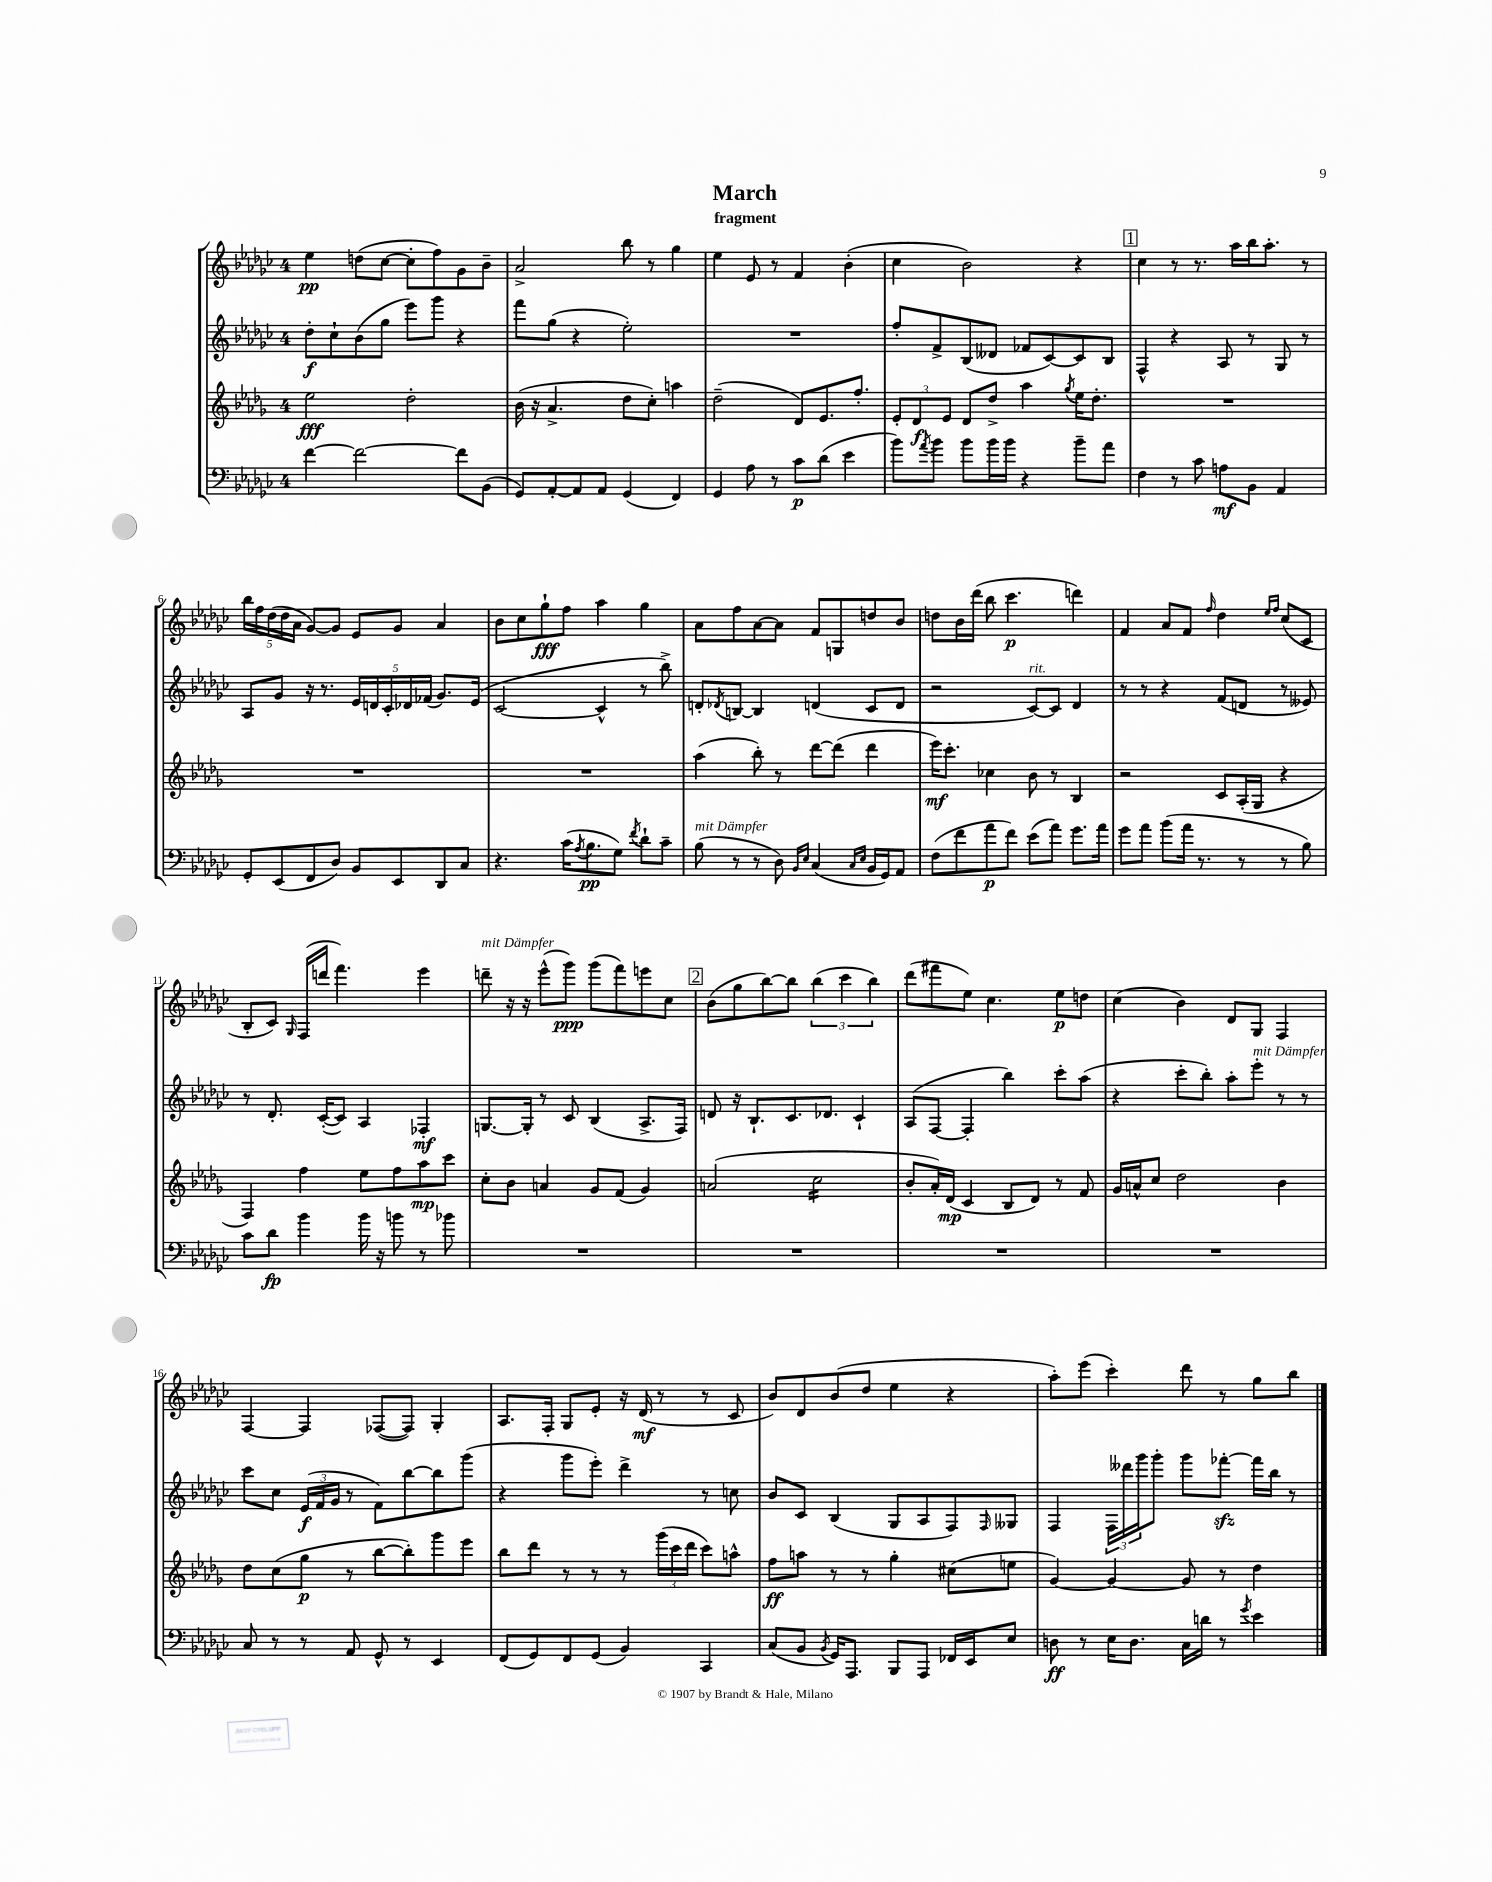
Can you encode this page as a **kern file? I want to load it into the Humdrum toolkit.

**kern	**kern	**kern	**kern
*staff4	*staff3	*staff2	*staff1
*clefF4	*clefG2	*clefG2	*clefG2
*k[b-e-a-d-g-c-]	*k[b-e-a-d-g-]	*k[b-e-a-d-g-c-]	*k[b-e-a-d-g-c-]
*M4/4	*M4/4	*M4/4	*M4/4
[4f	2ee-	8dd-'	4ee-
.	.	8cc-`	.
2f_	.	(8b-	(8dd
.	.	8gg-	[8cc-
.	2dd-'	8eee-)	8cc-']
.	.	8ggg-	8ff)
8f]	.	4r	8g-
(8BB-	.	.	8b-~
=	=	=	=
8GG-)	(16b-	8fff	2a-^
.	16r	.	.
[8AA-'	4.a-^	(8gg-	.
8AA-]	.	4r	.
8AA-	.	.	.
(4GG-	8dd-	2ee-')	8bb-
.	8cc')	.	8r
4FF)	4aa	.	4gg-
=	=	=	=
4GG-	(2dd-~	1r	4ee-
8A-	.	.	8e-
8r	.	.	8r
8c-	8d-)	.	4f
(8d-	8.e-	.	.
4e-	.	.	(4b-'
.	8.ff'	.	.
=	=	=	=
8b-)	12e-'	8ff'	4cc-
.	12d-	.	.
8qa-	.	.	.
8b-	.	8f^	.
.	12e-	.	.
8b-	8d-	(8B-	2b-)
16b-	8dd-^	8d--	.
16b-	.	.	.
4r	4aa-	8f-	.
.	.	[8c-)	.
.	8qgg-	.	.
8b-~	16ee-	8c-]	4r
.	8.dd-'	.	.
8a-	.	8B-	.
=	=	=	=
4F	1r	4F^^	4cc-
8r	.	4r	8r
8c-	.	.	8.r
8A	.	8A-	.
.	.	.	16aa-
8BB-	.	8r	16bb-
.	.	.	8.aa-'
4AA-	.	8G-	.
.	.	8r	8r
=	=	=	=
8GG-'	1r	8A-	20bb-
.	.	.	20ff
.	.	.	(20dd-
(8EE-	.	8g-	.
.	.	.	20dd-
.	.	.	20a-
8FF	.	16r	[8g-)
.	.	8.r	.
8D-)	.	.	8g-]
8BB-	.	20e-	8e-
.	.	20d	.
.	.	20c-'	.
8EE-	.	.	8g-
.	.	20d-	.
.	.	(20f-	.
8DD-	.	8.g-)	4a-
8C-	.	.	.
.	.	(16e-	.
=	=	=	=
4.r	1r	[2c-	8b-
.	.	.	8cc-
.	.	.	8gg-`
(16c-	.	.	8ff
8qA-	.	.	.
8.B-	.	.	.
.	.	4c-^^]	4aa-
8G-)	.	.	.
8qf	.	.	.
8d-`	.	8r	4gg-
8c-~	.	8bb-^)	.
=	=	=	=
(8B-	(4aa-	8d'	8a-
.	.	8qd-	.
8r	.	[8B	8ff
8r	8bb-')	4B]	[8a-
8D-)	8r	.	8a-]
16qqBB-	.	.	.
16qqE-	.	.	.
(4C-	[8ddd-	(4d	8f
.	(8ddd-]	.	8G
16qqC-	.	.	.
16qqE-	.	.	.
16BB-	4ddd-	8c-	8dd
16GG-)	.	.	.
8AA-	.	8d	8b-
=	=	=	=
(8F	16eee-)	2r	8dd
.	8.ccc'	.	.
8f	.	.	16b-
.	.	.	(16ddd-
8a-	4cc-	.	8bb-
8f)	.	.	4.ccc-
(8e-	8b-	[8c-)	.
8a-)	8r	8c-]	.
8.g-	4B-	4d-	4ddd)
16a-	.	.	.
=	=	=	=
8g-	2r	8r	4f
8a-	.	8r	.
(8b-	.	4r	8a-
16a-	.	.	8f
8.r	.	.	.
.	.	.	16qqff
.	8c	(8f	4dd-
8r	(16A-'	8d	.
.	16G-	.	.
.	.	.	16qqee-
.	.	.	16qqff
8r	4r	8r	(8cc-
8B-)	.	8e--)	8c-
=	=	=	=
8c-	4F)	8r	8B-'
8d-	.	8.d-'	8c-)
.	.	.	16qqG-
4b-	4ff	.	(16F
.	.	([16c-'	16ddd
.	.	8c-])	4.fff)
16b-	8ee-	4A-	.
16r	.	.	.
8b	8ff	.	.
8r	8aa-	4F-'	4eee-
8b-	8ccc	.	.
=	=	=	=
1r	8cc'	[8.G	8ddd~
.	8b-	.	16r
.	.	16G']	16r
.	4a	8r	(8eee-^^
.	.	8c-	8ggg-)
.	8g-	(4B-	(8ggg-
.	(8f	.	8fff)
.	4g-)	8.A-^	8eee
.	.	.	8cc-
.	.	16F)	.
=	=	=	=
1r	(2a	8d	(8b-
.	.	16r	8gg-
.	.	8.B-`	.
.	.	.	[8bb-)
.	.	8.c-	8bb-]
.	2cc	.	(6bb-
.	.	8.d-	.
.	.	.	6ccc-
.	.	4c-`	.
.	.	.	6bb-)
=	=	=	=
1r	8b-'	(8A-	(8ddd-
.	16a-')	[8F	8fff#
.	(16d-	.	.
.	4c	4F']	8ee-)
.	.	.	4.cc-
.	8B-	4bb-)	.
.	8d-)	.	.
.	8r	8ccc-'	8ee-
.	8f	(8aa-	8dd
=	=	=	=
1r	16g-	4r	(4cc-
.	16a^^	.	.
.	8cc	.	.
.	2dd-	8ccc-'	4b-)
.	.	8bb-')	.
.	.	8aa-'	8d-
.	.	8eee-'	8G-
.	4b-	8r	4F
.	.	8r	.
=	=	=	=
8C-	8dd-	8ccc-	[4F
8r	(8cc	8cc-	.
8r	8gg-	(24e-	4F]
.	.	24f	.
.	.	24g-	.
8AA-	8r	8r	.
8GG-^^	[8bb-	8f)	([8F-
8r	8bb-'])	[8bb-	8F-])
4EE-	8ggg-	8bb-]	4G-'
.	8eee-	(8ggg-	.
=	=	=	=
(8FF	8bb-	4r	8.A-
8GG-)	8ddd-	.	.
.	.	.	16F'
8FF	8r	8ggg-	8G-
(8GG-	8r	8eee-')	8e-'
4BB-)	8r	4ddd-^	16r
.	.	.	(16d-
.	(24ggg-	.	8r
.	24ccc	.	.
.	24ddd-	.	.
4CC-	8ccc)	8r	8r
.	8aa^^	8cc	8c-
=	=	=	=
(8C-	8ff	8b-	8b-)
8BB-	8aa	8c-	8d-
8qBB-	.	.	.
16GG-)	8r	(4B-	(8b-
8.AAA-	.	.	.
.	8r	.	8dd-
8BBB-	4gg-'	8G-	4ee-
8AAA-	.	8A-	.
16FF-	(8cc#	8F)	4r
16EE-	.	.	.
.	.	16qqF	.
8E-	8ee	8G--	.
=	=	=	=
8D	[4g-)	4F	8aa-')
8r	.	.	(8eee-
16E-	4g-_	24F	4ccc-')
.	.	24ddd--	.
8.D	.	.	.
.	.	24ggg-	.
.	.	8ggg-'	.
16C-	8g-]	8ggg-	8ddd-
16d	.	.	.
8r	8r	[8fff-'	8r
8qg-	.	.	.
4e-	4dd-	16fff-]	8gg-
.	.	16bb-	.
.	.	8r	8bb-
==	==	==	==
*-	*-	*-	*-
